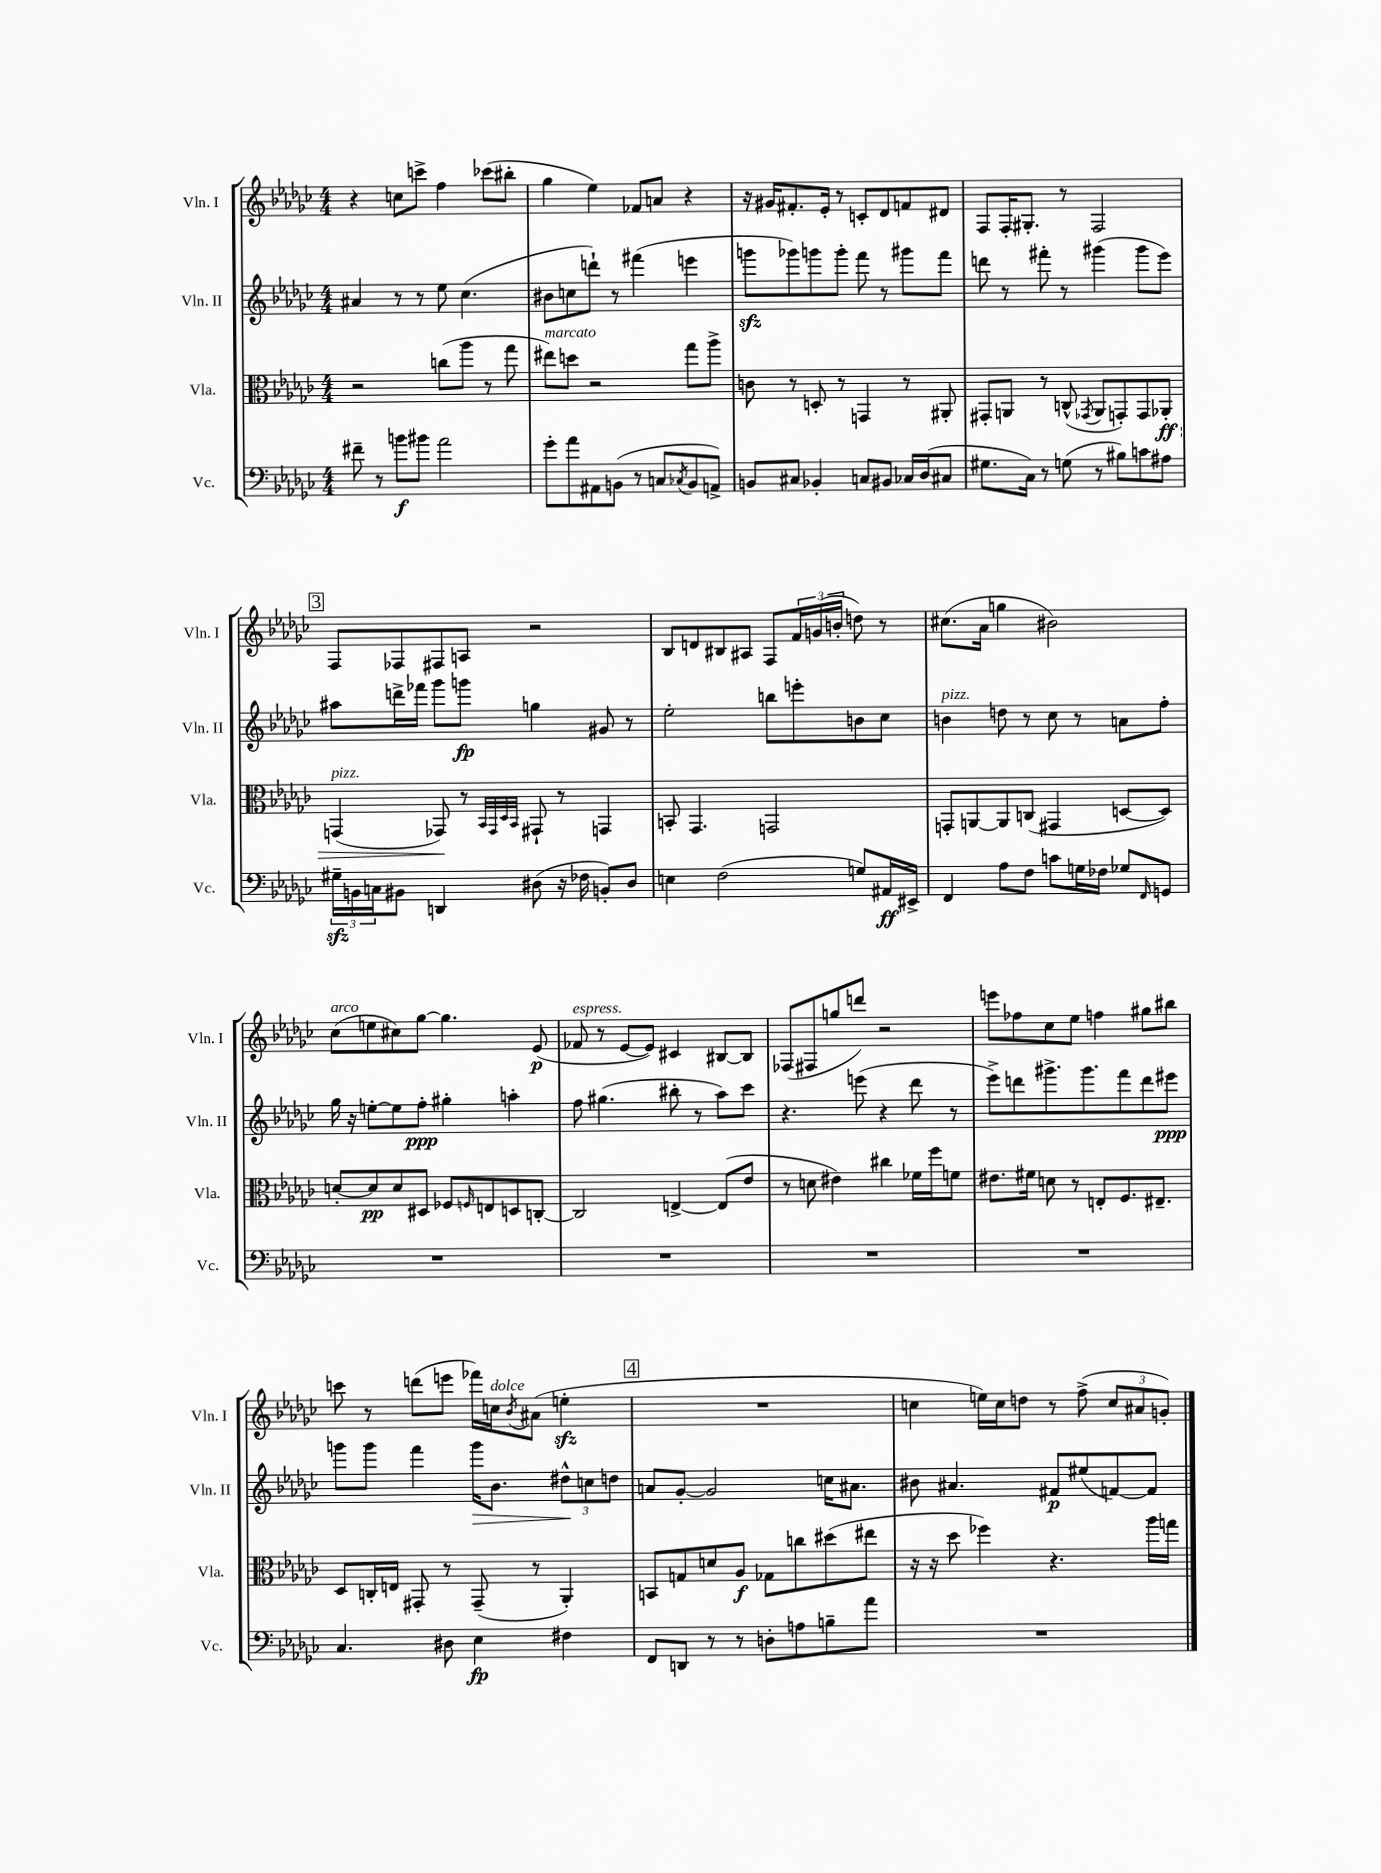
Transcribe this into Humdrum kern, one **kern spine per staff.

**kern	**dynam	**kern	**dynam	**kern	**dynam	**kern	**dynam
*part4	*part4	*part3	*part3	*part2	*part2	*part1	*part1
*staff4	*staff4	*staff3	*staff3	*staff2	*staff2	*staff1	*staff1
*I"Vc.	*	*I"Vla.	*	*I"Vln. II	*	*I"Vln. I	*
*I'Vc.	*	*I'Vla.	*	*I'Vln. II	*	*I'Vln. I	*
*clefF4	*	*clefC3	*	*clefG2	*	*clefG2	*
*k[b-e-a-d-g-c-]	*	*k[b-e-a-d-g-c-]	*	*k[b-e-a-d-g-c-]	*	*k[b-e-a-d-g-c-]	*
*M4/4	*	*M4/4	*	*M4/4	*	*M4/4	*
=21	=21	=21	=21	=21	=21	=21	=21
8f#X~\	.	2r	.	4a#X/	.	4r	.
8r	.	.	.	.	.	.	.
8bn\L	f	.	.	8r	.	8ccn\L	.
8b#X\J	.	.	.	8r	.	8cccn^\J	.
2a-\	.	(8ccn\L	.	8ee-\	.	4ff\	.
.	.	8aa-\J	.	(4.cc-\	.	.	.
.	.	8r	.	.	.	(8ccc-X\L	.
.	.	8gg-\	.	.	.	8bb#X'\J	.
=22	=22	=22	=22	=22	=22	=22	=22
!	!	!LO:TX:a:i:t=marcato	!	!	!	!	!
8g-'\L	.	8ee#X\L)	.	8b#X\L	.	4gg-\	.
8a-\	.	8ddn\J	.	8ccn\	.	.	.
8AA#X\	.	2r	.	8dddn`\J)	.	4ee-\)	.
(8BBn\J	.	.	.	8r	.	.	.
8r	.	.	.	(4fff#X\	.	8f-X/L	.
8Cn/L	.	.	.	.	.	8an/J	.
8qC-X/	.	.	.	.	.	.	.
8BB/	.	8gg-\L	.	4eeen\	.	4r	.
8AAn^/J)	.	8aa-^\J	.	.	.	.	.
=23	=23	=23	=23	=23	=23	=23	=23
8BBn/L	.	8cn\	.	8gggnzz\L	.	16r	.
.	.	.	.	.	.	16g#X/KL	.
8C#X/J	.	8r	.	8ggg-X\)	.	8.f#X'/	.
4BB-X'/	.	8Dn'/	.	8gggn\	.	.	.
.	.	.	.	.	.	16e-'/Jk	.
.	.	8r	.	8ggg'\J	.	8r	.
8Cn/L	.	4GGn/	.	8fff\	.	8cn'/L	.
8BB#X/J	.	.	.	8r	.	8d-/	.
16C-X/LL	.	8r	.	8ggg#X\L	.	8fn/	.
(16D-/J	.	.	.	.	.	.	.
8C#X/J	.	8AA#X'/	.	8fff\J	.	8d#X/J	.
=24	=24	=24	=24	=24	=24	=24	=24
8.G#X\L	.	8GG#X'/L	.	8dddn\	.	8F/L	.
.	.	8AAn/J	.	8r	.	16F'/K	.
16C-\Jk)	.	.	.	.	.	8.G#X'/J	.
8r	.	8r	.	8fff#X'\	.	.	.
(8Gn\	.	(8Cn^^/	.	8r	.	8r	.
.	.	8qGG-X/	.	.	.	.	.
8r	.	8AA/L	.	(4ggg#X\	.	2F/	.
8B#X\L)	.	8GGn'/)	.	.	.	.	.
8cn\	.	8GG/	.	8ggg#\L	.	.	.
!	!	!	!LO:HP:b	!	!	!	!
8A#X\J	.	8AA-X'/J	> ff	8eee-\J)	.	.	.
!!LO:LB:g=z
!!LO:REH:place=s1:t=3
=25	=25	=25	=25	=25	=25	=25	=25
!	!	!LO:TX:a:i:t=pizz.	!	!	!	!	!
24G#Xzz~\LL	.	(4GGn/	.	8aa#X\L	.	8F/L	.
24BBn\	.	.	.	.	.	.	.
24Cn\J	.	.	.	.	.	.	.
8BB#X\J	.	.	.	16dddn^\L	.	8F-X/	.
.	.	.	.	16fff-X\JJ	.	.	.
4DDn/	.	8GG-X/)	.	8ggg-\L	.	8F#X/	.
.	.	8r	]	8gggn\J	fp	8An/J	.
.	.	32qqBB-/LLL	.	.	.	.	.
.	.	32qqGG-/	.	.	.	.	.
.	.	32qqD-/	.	.	.	.	.
.	.	32qqBB-/JJJ	.	.	.	.	.
(8D#X\	.	8GG#X`/	.	4ggn\	.	2r	.
16r	.	8r	.	.	.	.	.
16F-X\	.	.	.	.	.	.	.
8BBn'/L)	.	4GGn/	.	8g#X/	.	.	.
8D#/J	.	.	.	8r	.	.	.
=26	=26	=26	=26	=26	=26	=26	=26
4En\	.	8BBn'/	.	2ee-'\	.	8B-/L	.
.	.	4.GG-/	.	.	.	8dn/	.
(2F\	.	.	.	.	.	8B#X/	.
.	.	.	.	.	.	8A#X/J	.
.	.	2GGn/	.	8bbn\L	.	8F/L	.
.	.	.	.	8eeen'\	.	24f/L	.
.	.	.	.	.	.	(24gn/	.
.	.	.	.	.	.	24bn'/JJ	.
8Gn/L)	.	.	.	8bn\	.	8ddn\)	.
16AA#X/L	ff	.	.	8cc-\J	.	8r	.
16EE#X^/JJ	.	.	.	.	.	.	.
=27	=27	=27	=27	=27	=27	=27	=27
!	!	!	!	!LO:TX:a:i:t=pizz.	!	!	!
4FF/	.	8GGn'/L	.	4bn\	.	(8.cc#X\L	.
.	.	[8AAn/	.	.	.	.	.
.	.	.	.	.	.	16a-\Jk	.
8A-\L	.	8AA/]	.	8ddn\	.	4ggn\	.
8F\J	.	(8Cn/J	.	8r	.	.	.
8cn\L	.	4GG#X/	.	8cc-\	.	2b#X\)	.
16Gn\L	.	.	.	8r	.	.	.
16F-X\JJ	.	.	.	.	.	.	.
8G-X/L	.	[8Dn/L	.	8an\L	.	.	.
16qqFF/	.	.	.	.	.	.	.
8GGn/J	.	8D/J])	.	8ff'\J	.	.	.
!!LO:LB:g=z
=28	=28	=28	=28	=28	=28	=28	=28
!	!	!	!	!	!	!LO:TX:a:i:t=arco	!
1r	.	[8dn'/L	.	16gg-\	.	(8cc-\L	.
.	.	.	.	16r	.	.	.
.	.	8d/]	pp	[8een'\L	.	8een\	.
.	.	8d/	.	8ee\]	.	8cc#X\)	.
.	.	8D#X/J	.	8ff'\J	ppp	[8gg-\J	.
.	.	8F-X/L	.	4gg#X'\	.	4.gg-\]	.
.	.	16qqFn/	.	.	.	.	.
.	.	8En/	.	.	.	.	.
.	.	8Dn/	.	4aan'\	.	.	.
.	.	[8Cn'/J	.	.	.	(8e-/	p
=29	=29	=29	=29	=29	=29	=29	=29
!	!	!	!	!	!	!LO:TX:a:i:t=espress.	!
1r	.	2C/]	.	8ff\	.	8f-X/	.
.	.	.	.	(4.gg#X\	.	8r	.
.	.	.	.	.	.	[8e-/L	.
.	.	.	.	.	.	8e-/J])	.
.	.	[4En^/	.	8bb#X'\	.	4c#X/	.
.	.	.	.	8r	.	.	.
.	.	(8E/L]	.	8aa-\L)	.	[8B#X/L	.
.	.	8e-/J	.	8ccc-\J	.	8B#/J]	.
=30	=30	=30	=30	=30	=30	=30	=30
1r	.	8r	.	4.r	.	(8F-X/L	.
.	.	8dn\	.	.	.	8F#X/	.
.	.	4e#X\)	.	.	.	8ggn/	.
.	.	.	.	(8eeen\	.	8dddn/J)	.
.	.	4cc#X\	.	4r	.	2r	.
.	.	16f-X\LL	.	8ddd-\	.	.	.
.	.	16ff\J	.	.	.	.	.
.	.	8fn\J	.	8r	.	.	.
=31	=31	=31	=31	=31	=31	=31	=31
1r	.	8.e#X\L	.	8eee-^\L)	.	8eeen\L	.
.	.	.	.	8dddn\	.	8ff-X\	.
.	.	16f#X\Jk	.	.	.	.	.
.	.	8dn\	.	8.ggg#X^\	.	8cc-\	.
.	.	8r	.	.	.	8ee-\J	.
.	.	.	.	8.ggg#\	.	.	.
.	.	8En'/L	.	.	.	4ffn\	.
.	.	8.F/	.	8fff\	.	.	.
.	.	.	.	8ddd\	.	8gg#X\L	.
.	.	8.E#X~/J	.	.	.	.	.
.	.	.	.	8eee#X\J	ppp	8bb#X\J	.
!!LO:LB:g=z
=32	=32	=32	=32	=32	=32	=32	=32
4.C-/	.	8D-/L	.	8gggn\L	.	8cccn\	.
.	.	16Cn'/L	.	8ggg\J	.	8r	.
.	.	16En/JJ	.	.	.	.	.
.	.	8GG#X'/	.	4fff\	.	(8dddn\L	.
8D#X\	.	8r	.	.	.	8eeen\J	.
!	!	!	!	!	!LO:HP:b	!	!
4E-\	fp	(8GG#~/	.	16ggg\KL	>	16fff-X\LL)	.
!	!	!	!	!	!	!LO:TX:a:i:t=dolce	!
.	.	.	.	8.b-\J	.	16ccn\J	.
.	.	.	.	.	.	8qb-/	.
.	.	8r	.	.	.	(8a#X\J	.
4F#X\	.	4AA-'/)	.	12dd#X^^\L	.	4eenzz'\	.
.	.	.	.	12ccn\	]	.	.
.	.	.	.	12ddn\J	.	.	.
!!LO:REH:place=s1:t=4
=33	=33	=33	=33	=33	=33	=33	=33
8FF/L	.	8BBn/L	.	8an/L	.	1r	.
8DDn/J	.	8Gn/	.	[8g-'/J	.	.	.
8r	.	8dn/	.	2g-/]	.	.	.
8r	.	8A-/J	f	.	.	.	.
8Dn'\L	.	8G-X\L	.	.	.	.	.
8An\	.	8ccn\	.	.	.	.	.
8Bn~\	.	(8dd#X\	.	16ccn\KL	.	.	.
.	.	.	.	8.a#X\J	.	.	.
8a-\J	.	8ee#X\J	.	.	.	.	.
=34	=34	=34	=34	=34	=34	=34	=34
1r	.	16r	.	8b#X\	.	4ccn\	.
.	.	16r	.	.	.	.	.
.	.	8dd-\	.	4.a#X/	.	.	.
.	.	4ff-X\)	.	.	.	16een\LL)	.
.	.	.	.	.	.	16cc\J	.
.	.	.	.	.	.	8ddn\J	.
.	.	4.r	.	8f#X/L	p	8r	.
.	.	.	.	(8ee#X/	.	(8ff^\	.
.	.	.	.	[8fn/)	.	12cc/L	.
.	.	.	.	.	.	12a#X/	.
.	.	16aa-\LL	.	8f/J]	.	.	.
.	.	.	.	.	.	12gn'/J)	.
.	.	16ggn\JJ	.	.	.	.	.
==	==	==	==	==	==	==	==
*-	*-	*-	*-	*-	*-	*-	*-
